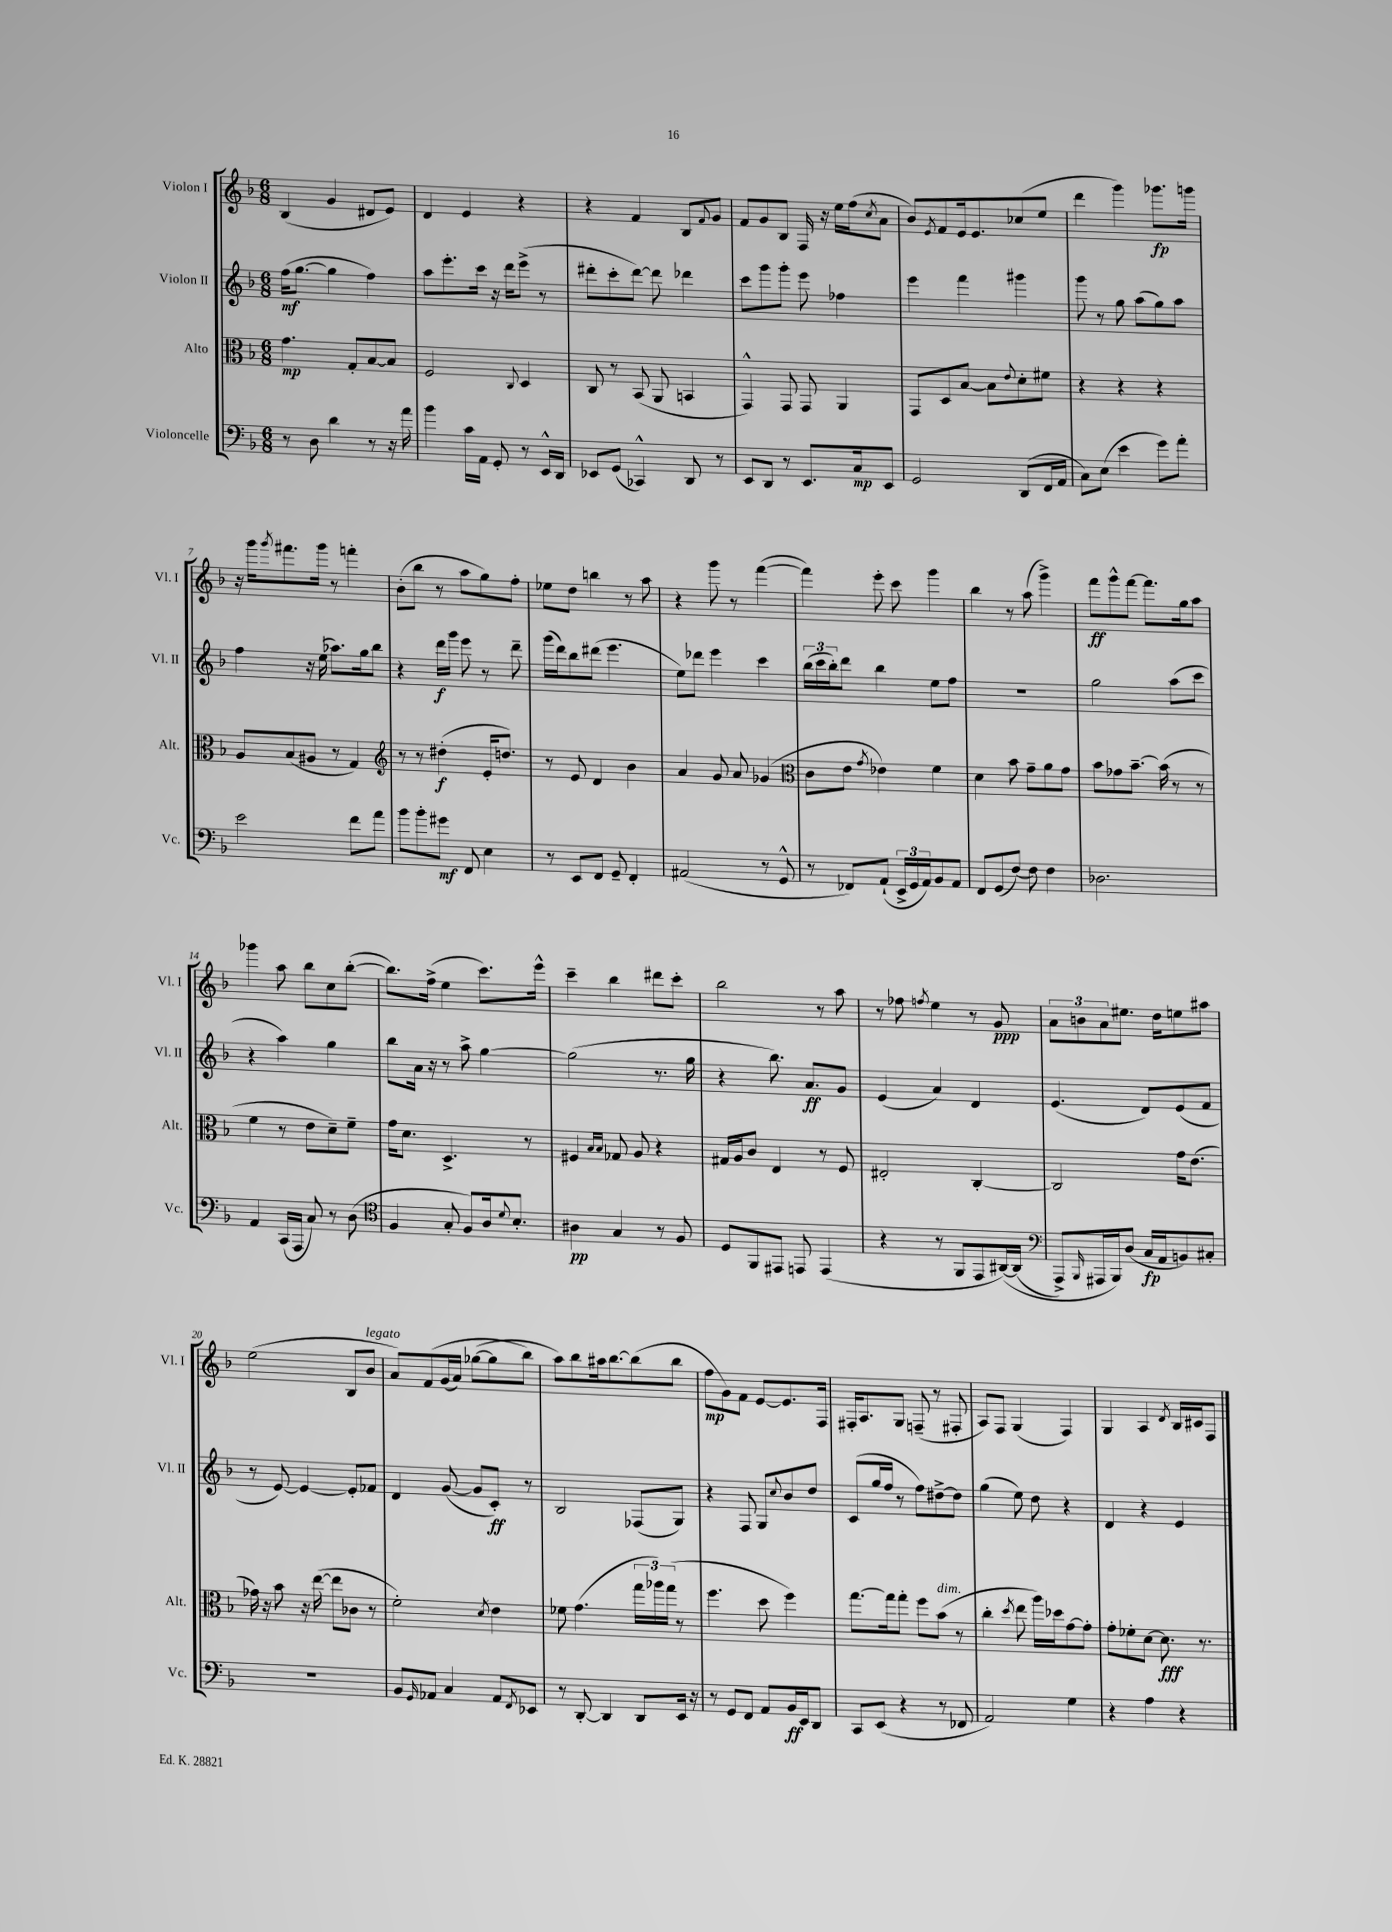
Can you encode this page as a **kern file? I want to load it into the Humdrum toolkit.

**kern	**kern	**kern	**kern
*staff4	*staff3	*staff2	*staff1
*clefF4	*clefC3	*clefG2	*clefG2
*k[b-]	*k[b-]	*k[b-]	*k[b-]
*M6/8	*M6/8	*M6/8	*M6/8
8r	4.g	(16ff	(4B-
.	.	[8.gg	.
8D	.	.	.
4d	.	4gg]	4g
.	8G'	.	.
8r	[8B-	4ff)	8d#
16r	8B-]	.	8e)
16a	.	.	.
=	=	=	=
4b-	2F	8aa	4d
.	.	8.eee'	.
16c	.	.	4e
16AA	.	16ccc	.
8GG'	.	16r	.
.	.	16ddd	.
.	8qqC	.	.
8r	4D	(8eee^	4r
16EE^^	.	8r	.
16DD	.	.	.
=	=	=	=
8EE-	8C	8ddd#'	4r
(8GG	8r	8ccc'	.
4CC-^^)	(8BB-	[8ddd#)	4f
.	8AA	8ddd#]	.
8DD	4BB	4ddd-	8B-
.	.	.	8qqf
8r	.	.	8g
=	=	=	=
8EE	4GG^^)	8ccc	8f
8DD	.	8ggg	8g
8r	8GG	8ggg'	8B-
8.EE	8GG	8eee	16F
.	.	.	16r
.	4AA	4ff-	16ee
16C	.	.	(16ff
.	.	.	8qcc
8EE	.	.	8a
=	=	=	=
2GG	8GG	4eee	8b-)
.	.	.	8qe
.	8D	.	8f
.	[8B-	4fff	16e
.	.	.	8.e
.	8B-]	.	.
.	8qqe	.	.
(8DD	8d'	4ggg#	(8cc-
16FF	8f#	.	8ee
16AA	.	.	.
=	=	=	=
8C)	4r	8ggg	4ddd
(8E	.	8r	.
4e	4r	8gg	4ggg)
.	.	(8aa	.
8g)	4r	8gg)	8.ggg-
8a'	.	8aa	.
.	.	.	16ggg
=	=	=	=
2e	8A	4ff	16r
.	.	.	16ggg
.	.	.	8qggg
.	(8B-	.	8.fff#
.	8A#	16r	.
.	.	(16ee	16ggg
.	8r	8.aa-)	8r
8f	4G)	.	4fff'
.	.	16gg	.
8a	.	8bb-	.
=	=	=	=
*	*clefG2	*	*
8b-	8r	4r	(8b-'
8b-'	8r	.	8bb-
8g#	(4dd#'	16ddd	8r
.	.	16ggg	.
8FF	.	8eee	8aa
4E	16e'	8r	8gg)
.	8.dd)	.	.
.	.	8ddd~	8ff'
=	=	=	=
8r	8r	(16ggg	8ee-
.	.	16ddd)	.
8EE	8e	8bb-	8dd
8FF	4d	(8ddd#	4bb
8GG~	.	4.eee	.
4FF'	4b-	.	8r
.	.	.	8aa
=	=	=	=
(2AA#	4a	8ee)	4r
.	.	8ddd-	.
.	8g	4eee	8ggg
.	8a	.	8r
8r	(4g-	4ccc	([4fff
8GG^^	.	.	.
=	=	=	=
*	*clefC3	*	*
8r	8c	(24bb-	4fff])
.	.	24ccc	.
.	.	24bb-')	.
8FF-)	8e	8ddd	.
.	8qg	.	.
(8AA`	4e-)	4bb-	8eee'
24EE^	.	.	8ccc
24GG	.	.	.
24AA)	.	.	.
8BB-	4f	8ee	4ggg
8AA	.	8ff	.
=	=	=	=
8FF	4d	2.r	4bb-
(8GG	.	.	.
[8F)	8b-	.	8r
8F]	8g~	.	(8aa
4F	8a	.	4ggg^)
.	8g	.	.
=	=	=	=
2.D-	8b-	2gg	8fff
.	8g-	.	8ggg^^
.	[8.b-~	.	[8fff
.	.	.	8.fff]
.	(16b-]	.	.
.	8r	(8aa	.
.	.	.	16gg
.	8r	8ccc	8aa
=	=	=	=
4AA	4f	4r	4ggg-
(16CC	8r	4aa)	8aa
16AAA	.	.	.
8C)	8e	.	8bb-
8r	8d~)	4gg	8cc
(8D	8f~	.	([8bb-'
=	=	=	=
*clefC4	*	*	*
4F	16g	8bb-	8.bb-])
.	8.d	.	.
.	.	16a	.
.	.	16r	(16ff^
8G'	4.D^	8r	4ee
8F)	.	8aa^	.
16A	.	[4gg	8.ccc)
8qqd	.	.	.
8.B-'	.	.	.
.	8r	.	.
.	.	.	16eee^^
=	=	=	=
4A#	4F#	(2gg]	4ccc~
.	16qqB-	.	.
.	16qqB-	.	.
4G	8G-	.	4bb-
.	8A	.	.
8r	4r	8.r	8ddd#
8F	.	.	8ccc'
.	.	16gg	.
=	=	=	=
8D	16G#	4r	2bb-
.	16A	.	.
8FF	8c	.	.
8EE#	4E	8.bb-)	.
8EE	.	.	.
.	.	8.a	.
(4EE	8r	.	8r
.	8F	8g	8aa
=	=	=	=
4r	2E#'	(4e	8r
.	.	.	8ff-
.	.	.	8qff
8r	.	4a)	4ee
8FF	.	.	.
8EE	[4C'	4d	8r
&([16AA#)	.	.	8g
(16AA#]	.	.	.
=	=	=	=
*clefF4	*	*	*
8AAA^)	2C]	(4.e	12a
.	.	.	12b
16qqBBB-	.	.	.
16AAA#	.	.	.
.	.	.	12a
16BBB-&)	.	.	.
(8D	.	.	8.ee#
16C	.	8d)	.
16AA	.	.	16dd
8BB)	16g	(8e	8ee
.	(8.e	.	.
8C#'	.	8f	8aa#
=	=	=	=
2.r	16g-)	8r	(2ee
.	16r	.	.
.	8b-	[8e)	.
.	16r	4e_	.
.	([16ee	.	.
.	8ee]	.	.
.	8c-	8e']	8B-
.	8r	8f-	8b-
=	=	=	=
8BB-	2f')	4d	8a)
16qqGG	.	.	.
8AA-	.	.	&(8f
4C	.	([8g	(16g
.	.	.	16a)
.	.	8g]	([8gg-
.	8qd	.	.
8AA-	4e	8c')	8gg-]
8qFF	.	.	.
8EE-	.	8r	8bb-&)
=	=	=	=
8r	8f-	2B-	8aa)
[8DD'	(4.g	.	8bb-
4DD]	.	.	16aa#
.	.	.	[8.bb-
8DD	24gg	(8F-	(8bb-]
.	24aa-)	.	.
.	(24gg	.	.
16EE	8r	8G)	8bb-
16r	.	.	.
=	=	=	=
8r	4.ff	4r	8ff
8GG	.	.	8g)
8FF	.	8F	8f
8AA	8dd	8G	[8e
.	.	8qqcc	.
16BB-	4ff)	8b-	8.e]
16EE	.	.	.
8DD	.	8dd	.
.	.	.	16F
=	=	=	=
8CC	[8.gg	(8c	16F#'
.	.	.	8.A
(8EE	.	16gg	.
.	16gg]	16ff	.
4r	8gg'	8r	8G
.	8ff	8ff)	(8F~
8r	(8b-	[8dd#^	8r
8FF-	8r	8dd#]	8F#'
=	=	=	=
2AA)	4cc'	(4gg	8A)
.	.	.	8F
.	8qdd	.	.
.	8ee	8ee)	(4G
.	16aa)	8dd	.
.	16dd-	.	.
4G	[8g	4r	4F)
.	8g']	.	.
=	=	=	=
4r	8g'	4d	4G
.	8f-'	.	.
4A	[8d	4r	4A
.	8.d]	.	.
.	.	.	8qd
4r	.	4e	16B-
.	8.r	.	16c#
.	.	.	8F
==	==	==	==
*-	*-	*-	*-
